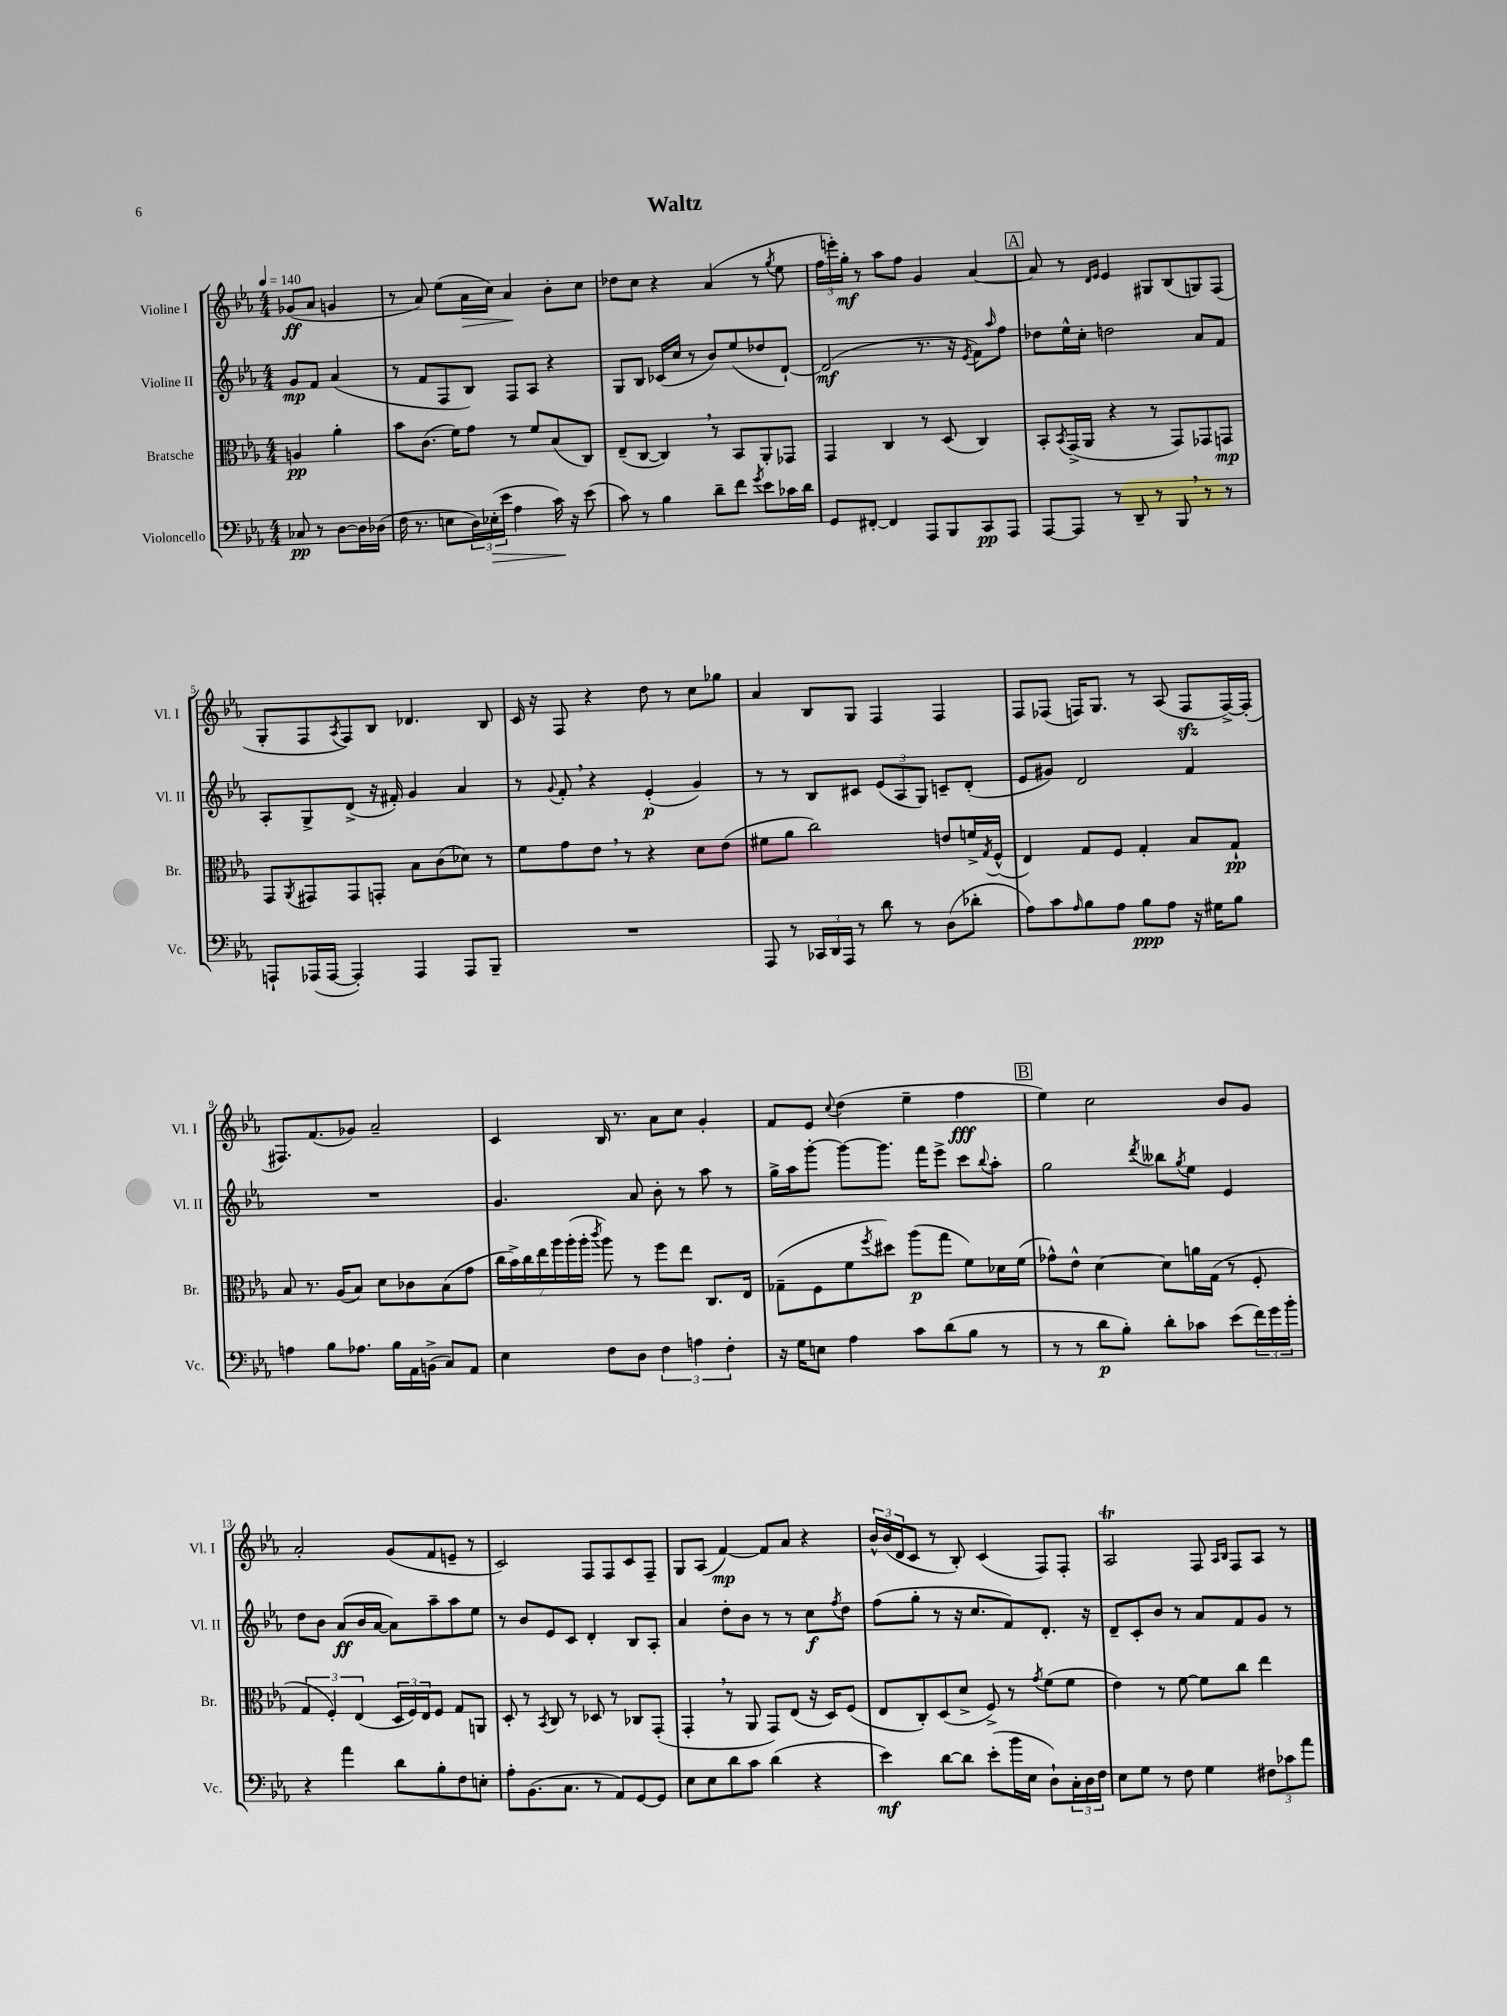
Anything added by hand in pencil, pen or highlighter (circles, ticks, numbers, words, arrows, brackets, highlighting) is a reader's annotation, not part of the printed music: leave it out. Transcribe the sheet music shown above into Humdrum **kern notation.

**kern	**dynam	**kern	**dynam	**kern	**dynam	**kern	**dynam
*part4	*part4	*part3	*part3	*part2	*part2	*part1	*part1
*staff4	*staff4	*staff3	*staff3	*staff2	*staff2	*staff1	*staff1
*I"Violoncello	*	*I"Bratsche	*	*I"Violine II	*	*I"Violine I	*
*I'Vc.	*	*I'Br.	*	*I'Vl. II	*	*I'Vl. I	*
*clefF4	*	*clefC3	*	*clefG2	*	*clefG2	*
*k[b-e-a-]	*	*k[b-e-a-]	*	*k[b-e-a-]	*	*k[b-e-a-]	*
*M4/4	*	*M4/4	*	*M4/4	*	*M4/4	*
*MM140	*	*MM140	*	*MM140	*	*MM140	*
=	=	=	=	=	=	=	=
8C-X/	pp	4An/	pp	8g/L	mp	(8g-X/L	ff
8r	.	.	.	8f/J	.	8a-/J	.
[8D\L	.	4a-'\	.	(4a-/	.	4gn/	.
16D\L]	.	.	.	.	.	.	.
(16D-X\JJ	.	.	.	.	.	.	.
=1	=1	=1	=1	=1	=1	=1	=1
16F\	.	8b-\L	.	8r	.	8r	.
8.r	.	.	.	.	.	.	.
.	.	(8.c\J	.	8f/L	.	8a-/)	.
8En\L	.	.	.	8F/	.	(8ee-\L	.
.	.	16f\KL)	.	.	.	.	.
!	!	!	!	!	!	!	!LO:HP:b
24D\L)	.	8g\J	.	8B-/J)	.	16a-\L	>
!	!LO:HP:b	!	!	!	!	!	!
(24E-X'\	>	.	.	.	.	.	.
.	.	.	.	.	.	16cc\JJ)	.
24e-\JJ	.	.	.	.	.	.	.
4A-\	.	8r	.	8F/L	.	4a-/	.
.	.	8f/L	.	8A-/J	.	.	.
16c\)	.	(8B-/	.	4r	.	8b-'\L	]
16r	]	.	.	.	.	.	.
(8e-\	.	8C/J)	.	.	.	8cc\J	.
=2	=2	=2	=2	=2	=2	=2	=2
8c\)	.	(8E-~/L	.	8G/L	.	8dd-X\L	.
8r	.	[8C/J	.	8B-/J	.	8cc\J	.
4B-\	.	4C,/])	.	(16c-X/LL	.	4r	.
.	.	.	.	16cc/JJ	.	.	.
.	.	.	.	8r	.	.	.
8d~\L	.	8r	.	8b-/L)	.	(4a-/	.
8f\J	.	8BB-/L	.	(8ee-/	.	.	.
8qg/	.	.	.	.	.	.	.
8e-\L	.	8AA-'/	.	8dd-X/	.	8r	.
.	.	.	.	.	.	8qgg/	.
16c-X\L	.	8GG-X/J	.	[8d`/J)	.	8ee-\	.
16d\JJ	.	.	.	.	.	.	.
=3	=3	=3	=3	=3	=3	=3	=3
8GG/L	.	4GG/	.	(2d/]	mf	24ff\LL	.
.	.	.	.	.	.	24eeen'\)	.
.	.	.	.	.	.	24gg'\JJ	mf
[8FF#X'/J	.	.	.	.	.	8r	.
4FF#/]	.	4C/	.	.	.	8aa-\L	.
.	.	.	.	.	.	8ff\J	.
8AAA-/L	.	8r	.	8.r	.	4g/	.
8BBB-/	.	(8D/	.	.	.	.	.
.	.	.	.	16r	.	.	.
.	.	.	.	8qe-/	.	.	.
8CC/	pp	4C/)	.	8f\L)	.	[4a-/	.
.	.	.	.	16qqaa-/	.	.	.
8AAA-/J	.	.	.	8ff\J	.	.	.
!!LO:REH:place=s1:t=A
=4	=4	=4	=4	=4	=4	=4	=4
[8AAA-/L	.	8BB-'/L	.	8dd-X\L	.	8a-/]	.
.	.	8qBB-/	.	.	.	.	.
8AAA-/J]	.	(16GG^/L	.	16ee-^^\L	.	8r	.
.	.	16AA-/JJ	.	16cc'\JJ	.	.	.
.	.	.	.	.	.	16qqd/LL	.
.	.	.	.	.	.	16qqe-/JJ	.
8r	.	4r	.	2ddn\	.	4e-/	.
8DD~/	.	.	.	.	.	.	.
8r	.	8r	.	.	.	8G#X/L	.
8BBB-,/	.	8GG/L)	.	.	.	(8B-/	.
8r	.	8GG-X/	.	8a-/L	.	8Gn/)	.
8r	.	8GGn/J	mp	8f/J	.	(8F/J	.
!!LO:LB:g=z
=5	=5	=5	=5	=5	=5	=5	=5
8AAAn`/L	.	8GG/L	.	8A-'/L	.	8G'/L	.
.	.	8qAA-/	.	.	.	.	.
(16AAA-X/L	.	8GG#X/	.	8G^/	.	8F/	.
[16AAA-/JJ	.	.	.	.	.	.	.
.	.	.	.	.	.	8qA-/	.
4AAA-'/])	.	8GG#/	.	(8d^/J	.	8F/)	.
.	.	8GGn'/J	.	16r	.	8B-/J	.
.	.	.	.	16f#X'/)	.	.	.
4AAA-/	.	8B-\L	.	4g/	.	4.d-X/	.
.	.	(8c\	.	.	.	.	.
8AAA-/L	.	8d-X\J)	.	4a-/	.	.	.
8BBB-~/J	.	8r	.	.	.	8B-/	.
=6	=6	=6	=6	=6	=6	=6	=6
1r	.	8f\L	.	8r	.	16c/	.
.	.	.	.	.	.	16r	.
.	.	.	.	8qqg/	.	.	.
.	.	8g\	.	8f',/	.	8F/	.
.	.	8e-,\J	.	4r	.	4r	.
.	.	8r	.	.	.	.	.
.	.	4r	.	(4e-'/	p	8dd\	.
.	.	.	.	.	.	8r	.
.	.	8d\L	.	4g/)	.	8cc\L	.
.	.	(8e-\J	.	.	.	8gg-X\J	.
=7	=7	=7	=7	=7	=7	=7	=7
8AAA-/	.	8f#X\L	.	8r	.	4a-/	.
8r	.	8a-\J	.	8r	.	.	.
24CC-X/LL	.	2cc\)	.	8B-/L	.	8B-/L	.
24DD/	.	.	.	.	.	.	.
24AAA-/JJ	.	.	.	.	.	.	.
8r	.	.	.	8c#X/J	.	8G/J	.
8d\	.	.	.	(12e-/L	.	4F/	.
.	.	.	.	12A-/	.	.	.
8r	.	.	.	.	.	.	.
.	.	.	.	12G/J)	.	.	.
(8D\L	.	8en/L	.	8cn~/L	.	4F/	.
8d-X'\J	.	16fn^/L	.	(8d'/J	.	.	.
.	.	8qG/	.	.	.	.	.
.	.	(16F^^/JJ	.	.	.	.	.
=8	=8	=8	=8	=8	=8	=8	=8
8A-\L)	.	4E-/)	.	8e-/L	.	8F/L	.
8c\	.	.	.	8g#X/J)	.	(8F-X/J	.
16qqA-/	.	.	.	.	.	.	.
8B-\	.	8G/L	.	2d/	.	16Fn/KL)	.
.	.	.	.	.	.	8.G/J	.
8A-\J	.	8F/J	.	.	.	.	.
8B-\L	ppp	4G'/	.	.	.	8r	.
8A-\J	.	.	.	.	.	(8A-/	.
16r	.	8B-/L	.	4f/	.	8Fzz/L	.
16G#X\KL	.	.	.	.	.	.	.
8B-\J	.	8G`/J	pp	.	.	[16F^/L)	.
.	.	.	.	.	.	(16F'/JJ]	.
!!LO:LB:g=z
=9	=9	=9	=9	=9	=9	=9	=9
4An\	.	8B-/	.	1r	.	8.F#X/L)	.
.	.	8.r	.	.	.	.	.
.	.	.	.	.	.	(8.f/	.
8B-\L	.	.	.	.	.	.	.
.	.	(16A-/KL	.	.	.	.	.
8.A-X\J	.	8B-/J)	.	.	.	8g-X/J)	.
.	.	8d\L	.	.	.	2a-~/	.
16B-\LL	.	.	.	.	.	.	.
16AA-\	.	8c-X\	.	.	.	.	.
(16BBn^\JJ	.	.	.	.	.	.	.
8C/L)	.	(8B-\	.	.	.	.	.
8AA-/J	.	8g\J	.	.	.	.	.
=10	=10	=10	=10	=10	=10	=10	=10
4E-\	.	28cc\LL	.	4.g/	.	4c/	.
.	.	28b-^\)	.	.	.	.	.
.	.	28cc\	.	.	.	.	.
.	.	28ee-\	.	.	.	.	.
.	.	28aa-\	.	.	.	.	.
.	.	(28aa-'\	.	.	.	.	.
.	.	28aa-'\JJ	.	.	.	.	.
.	.	8qccc/	.	.	.	.	.
8F\L	.	8aa-\)	.	.	.	16B-/	.
.	.	.	.	.	.	8.r	.
8D\J	.	8r	.	8a-/	.	.	.
6F\	.	8ff\L	.	8b-'\	.	8a-\L	.
.	.	8ee-\J	.	8r	.	8cc\J	.
6An\	.	.	.	.	.	.	.
.	.	8.C/L	.	8aa-\	.	4g'/	.
6F'\	.	.	.	.	.	.	.
.	.	.	.	8r	.	.	.
.	.	16E-/Jk	.	.	.	.	.
=11	=11	=11	=11	=11	=11	=11	=11
16r	.	(8G-X~\L	.	16gg^\LL	.	8f/L	.
16G\KL	.	.	.	16aa-\J	.	.	.
8En\J	.	8F\	.	[8ggg'\J	.	8e-/J	.
.	.	.	.	.	.	8qqcc/	.
4A-\	.	8f\	.	8ggg\L_	.	(4dd\	.
.	.	8qff/	.	.	.	.	.
.	.	8dd#X\J)	.	8.ggg\J]	.	.	.
8c\L	.	(8aa-\L	p	.	.	4ee-~\	.
.	.	.	.	16fff\KL	.	.	.
(8d\	.	8gg\J	.	8eee-^\J	.	.	.
8B-\J	.	8f\L)	.	8ccc\L	.	4ff\	fff
.	.	.	.	8qqbb-/	.	.	.
8r	.	16d-X\L	.	8aa-'\J	.	.	.
.	.	(16f\JJ	.	.	.	.	.
!!LO:REH:place=s1:t=B
=12	=12	=12	=12	=12	=12	=12	=12
8r	.	8g-X^^\L)	.	2gg\	.	4ee-\)	.
8r	.	8e-^^\J	.	.	.	.	.
8d\L	p	[4d\	.	.	.	2cc\	.
8B-'\J)	.	.	.	.	.	.	.
.	.	.	.	8qddd/	.	.	.
8d'\L	.	8d\L]	.	8bb--X\L	.	.	.
.	.	.	.	8qgg/	.	.	.
8c-X\J	.	16an\L	.	8ee-\J	.	.	.
.	.	(16G\JJ	.	.	.	.	.
(8e-\L	.	8r	.	4e-/	.	8b-/L	.
24f\L)	.	8F'/	.	.	.	8g/J	.
24g\	.	.	.	.	.	.	.
24b-'\JJ	.	.	.	.	.	.	.
!!LO:LB:g=z
=13	=13	=13	=13	=13	=13	=13	=13
4r	.	6G/	.	8dd\L	.	2a-'/	.
.	.	.	.	8b-\J	.	.	.
.	.	6F'/)	.	.	.	.	.
4a-\	.	.	.	(8a-/L	ff	.	.
.	.	(6E-/	.	.	.	.	.
.	.	.	.	16b-/L	.	.	.
.	.	.	.	[16a-/JJ	.	.	.
8d\L	.	24D/LL	.	8a-\L])	.	(8g/L	.
.	.	24F/)	.	.	.	.	.
.	.	24E-/J	.	.	.	.	.
8B-'\	.	8F/J	.	8aa-~\	.	8f/	.
8F\	.	8G/L	.	8aa-\	.	8en~/J	.
8En'\J	.	8AAn/J	.	8ee-\J	.	8r	.
=14	=14	=14	=14	=14	=14	=14	=14
8A-'\L	.	8D'/	.	8r	.	2c/)	.
(8.BB-\	.	8r	.	8b-/L	.	.	.
.	.	8qBB-/	.	.	.	.	.
.	.	8C/	.	8e-/	.	.	.
8.C\J	.	.	.	.	.	.	.
.	.	8r	.	8c/J	.	.	.
8r	.	8D-X/	.	4d'/	.	8F/L	.
8AA-/L)	.	8r	.	.	.	8F/	.
[8GG/	.	8C-X/L	.	8B-/L	.	8c/	.
8GG/J]	.	(8GG'/J	.	8A-'/J	.	8F~/J	.
=15	=15	=15	=15	=15	=15	=15	=15
8E-\L	.	4GG',/	.	4a-/	.	8G/L	.
8E-\	.	.	.	.	.	(8A-/J	.
8d\	.	8r	.	8dd'\L	.	[4f/)	mp
8c\J	.	8AA-/	.	8b-\J	.	.	.
(4d\	.	8GG/L)	.	8r	.	8f/L]	.
.	.	(8E-/J	.	8r	.	8a-/J	.
4r	.	16r	.	8cc\L	f	4r	.
.	.	16D/KL)	.	.	.	.	.
.	.	.	.	8qff/	.	.	.
.	.	(8F/J	.	8dd\J	.	.	.
=16	=16	=16	=16	=16	=16	=16	=16
4e-\)	mf	8E-/L	.	(8ff\L	.	24b-^^/LL	.
.	.	.	.	.	.	(24b-/	.
.	.	.	.	.	.	24d/J	.
.	.	8C'/)	.	8gg'\J	.	8c/J	.
[8d\L	.	(8D/	.	8r	.	8r	.
8d\J]	.	8d^/J	.	16r	.	8B-'/)	.
.	.	.	.	8.cc/L	.	.	.
(8e-'\L	.	8F^/)	.	.	.	(4c/	.
16b-\L	.	8r	.	8f/)	.	.	.
16E-\JJ	.	.	.	.	.	.	.
.	.	8qg/	.	.	.	.	.
8D`\L)	.	(8f\L	.	8.d'/J	.	8F/L)	.
24C'\L	.	8f\J	.	.	.	8F'/J	.
24D\	.	.	.	.	.	.	.
.	.	.	.	16r	.	.	.
24F\JJ	.	.	.	.	.	.	.
=17	=17	=17	=17	=17	=17	=17	=17
8E-\L	.	4e-\)	.	8d~/L	.	2A-T/	.
8G\J	.	.	.	8c'/	.	.	.
8r	.	8r	.	8b-/J	.	.	.
8F\	.	[8f\	.	8r	.	.	.
4G\	.	8f\L]	.	8a-/L	.	8F/	.
.	.	.	.	.	.	16qqA-/LL	.
.	.	.	.	.	.	16qqB-/JJ	.
.	.	8cc\J	.	8f/	.	8F/L	.
12F#X\L	.	4ee-\	.	8g/J	.	8A-/J	.
12c-X\	.	.	.	.	.	.	.
.	.	.	.	8r	.	8r	.
12a-\J	.	.	.	.	.	.	.
==	==	==	==	==	==	==	==
*-	*-	*-	*-	*-	*-	*-	*-
